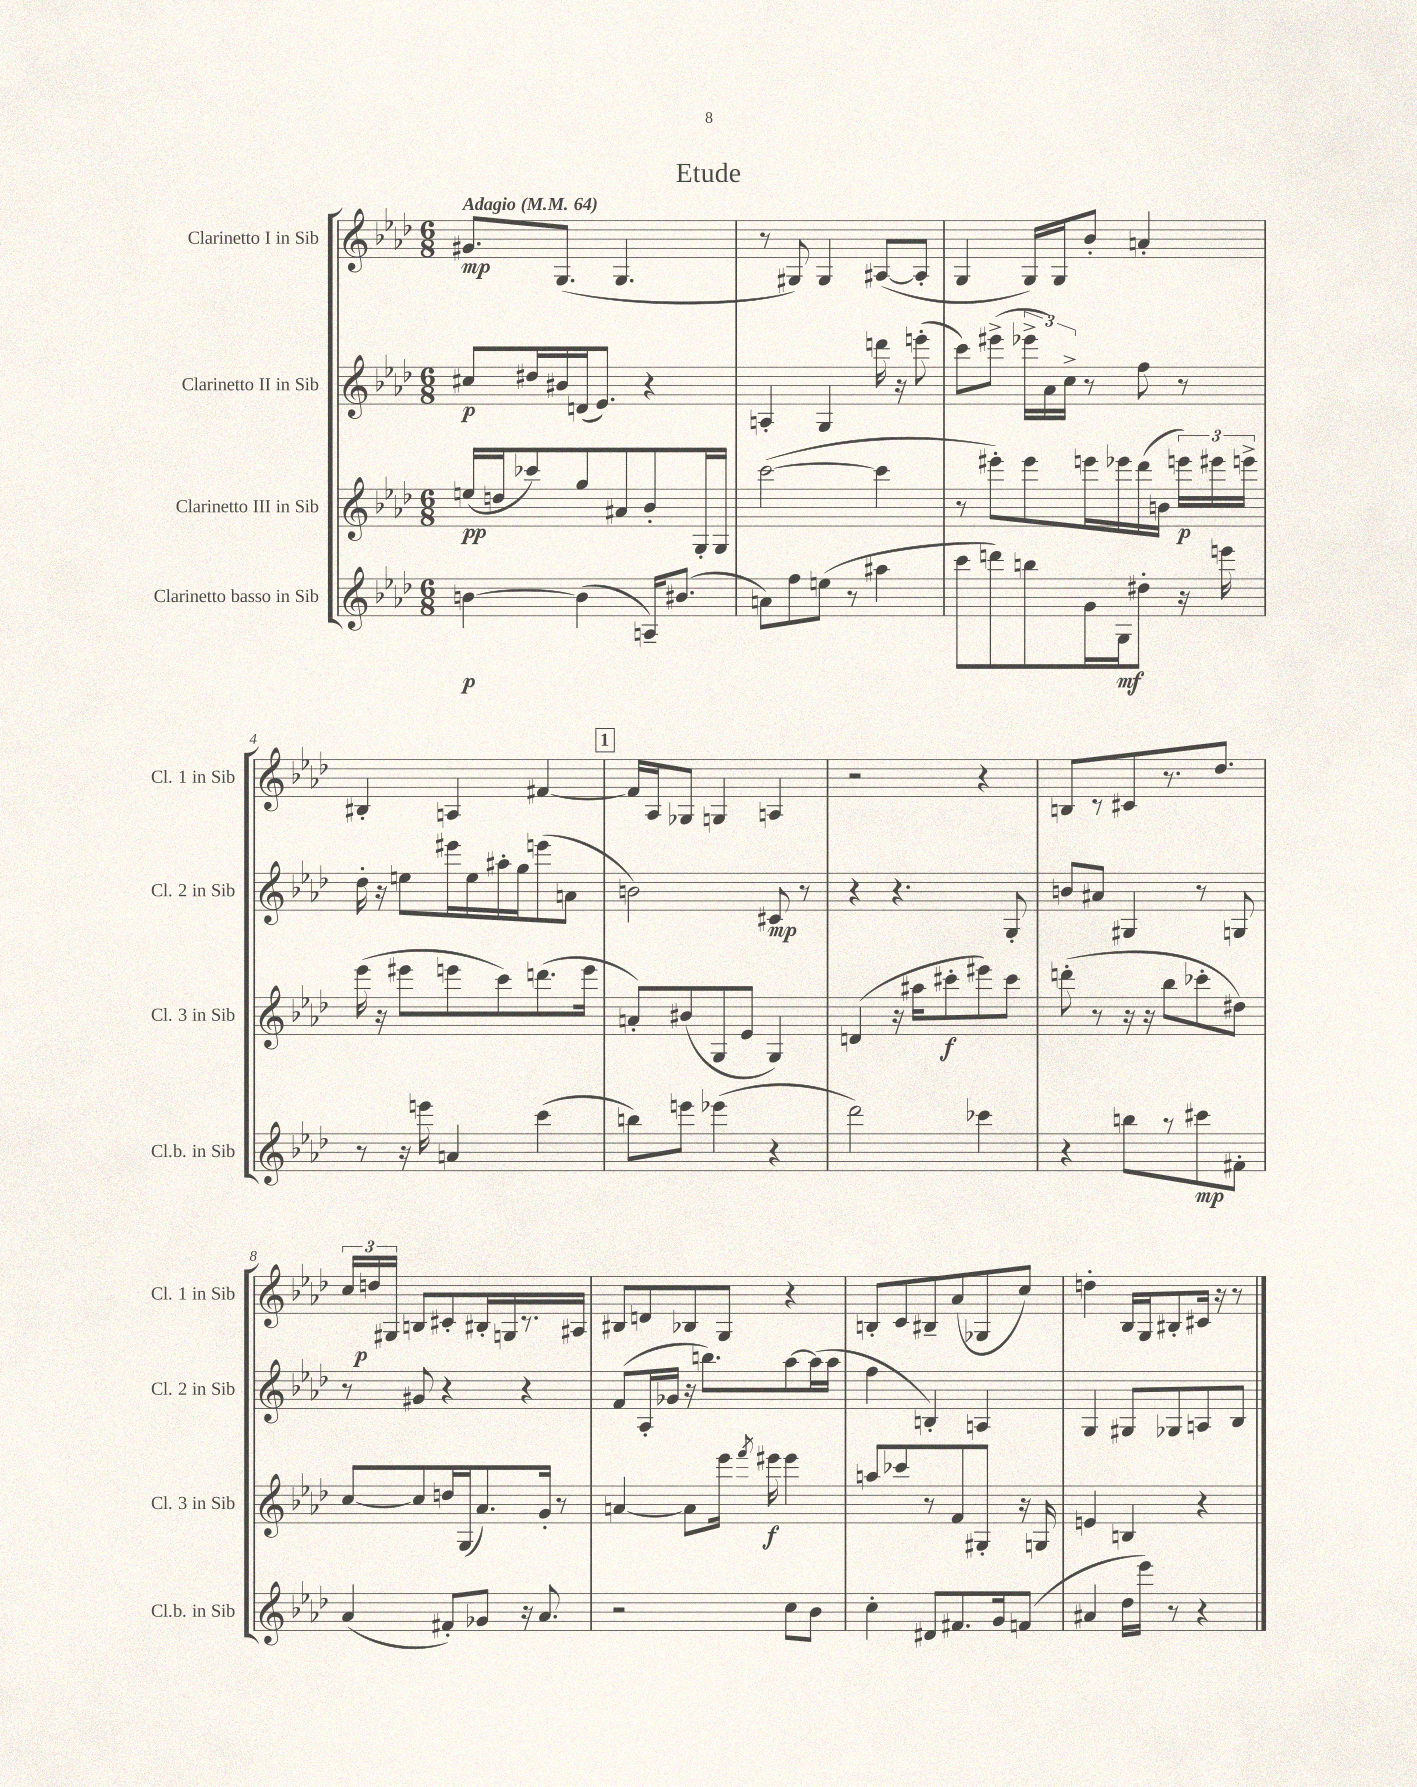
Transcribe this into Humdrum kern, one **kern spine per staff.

**kern	**dynam	**kern	**dynam	**kern	**dynam	**kern	**dynam
*part4	*part4	*part3	*part3	*part2	*part2	*part1	*part1
*staff4	*staff4	*staff3	*staff3	*staff2	*staff2	*staff1	*staff1
*I"Clarinetto basso in Sib	*	*I"Clarinetto III in Sib	*	*I"Clarinetto II in Sib	*	*I"Clarinetto I in Sib	*
*I'Cl.b. in Sib	*	*I'Cl. 3 in Sib	*	*I'Cl. 2 in Sib	*	*I'Cl. 1 in Sib	*
*clefG2	*	*clefG2	*	*clefG2	*	*clefG2	*
*k[b-e-a-d-]	*	*k[b-e-a-d-]	*	*k[b-e-a-d-]	*	*k[b-e-a-d-]	*
*M6/8	*	*M6/8	*	*M6/8	*	*M6/8	*
*MM64	*	*MM64	*	*MM64	*	*MM64	*
=1	=1	=1	=1	=1	=1	=1	=1
!	!	!	!	!	!	!LO:TX:a:B:t=Adagio	!
[4bn\	p	(16een/LL	pp	8cc#X/L	p	8.g#X/L	mp
.	.	16ddn/J	.	.	.	.	.
.	.	8ccc-X/)	.	16dd#X/L	.	.	.
.	.	.	.	16b#X/	.	(8.G/J	.
(4b\]	.	8gg/	.	(16dn/J	.	.	.
.	.	.	.	8.e-/J)	.	.	.
.	.	8a#X/	.	.	.	4.G/	.
16An~/KL)	.	8b-'/	.	4r	.	.	.
(8.b#X/J	.	.	.	.	.	.	.
.	.	16G'/L	.	.	.	.	.
.	.	16G/JJ	.	.	.	.	.
=2	=2	=2	=2	=2	=2	=2	=2
8an\L)	.	([2ccc\	.	4An'/	.	8r	.
8ff\	.	.	.	.	.	8G#X/)	.
(8een\J	.	.	.	4G/	.	4G#/	.
8r	.	.	.	.	.	.	.
4aa#X\	.	4ccc\]	.	16dddn\	.	([8A#X/L	.
.	.	.	.	16r	.	.	.
.	.	.	.	(8eeen'\	.	8A#'/J]	.
=3	=3	=3	=3	=3	=3	=3	=3
8ccc\L	.	8r	.	8ccc\L)	.	4G/	.
8dddn\)	.	8eee#X'\L)	.	(8eee#X^\J	.	.	.
8bbn\	.	8eee#\	.	24eee-X^\LL	.	16G/LL)	.
.	.	.	.	24a-\)	.	.	.
.	.	.	.	.	.	16G/J	.
.	.	.	.	24cc^\JJ	.	.	.
16g\L	.	16eeen\L	.	8r	.	8b-'/J	.
16G\J	mf	16eee-X\	.	.	.	.	.
8dd#X'\J	.	(16ddd-\	.	8ff\	.	4an'/	.
.	.	16bn\JJ	.	.	.	.	.
16r	.	24eeen\LL)	p	8r	.	.	.
.	.	24eee#X\	.	.	.	.	.
16eeen\	.	.	.	.	.	.	.
.	.	24eeen^\JJ	.	.	.	.	.
!!LO:LB:g=z
=4	=4	=4	=4	=4	=4	=4	=4
8r	.	(16eee-\	.	16dd-'\	.	4B#X'/	.
.	.	16r	.	16r	.	.	.
16r	.	8eee#X\L	.	8een\L	.	.	.
16eeen\	.	.	.	.	.	.	.
4an/	.	8eeen\	.	16eee#X\L	.	4An/	.
.	.	.	.	16ee\	.	.	.
.	.	8ccc\)	.	16aa#X'\	.	.	.
.	.	.	.	16gg\J	.	.	.
(4ccc\	.	(8.dddn\	.	(8eeen\	.	[4f#X/	.
.	.	.	.	8an\J	.	.	.
.	.	16eee\Jk	.	.	.	.	.
!!LO:REH:place=s1:t=1
=5	=5	=5	=5	=5	=5	=5	=5
8bbn\L)	.	8an'/L)	.	2bn\)	.	16f#/LL]	.
.	.	.	.	.	.	16A-/J	.
8eeen\J	.	(8b#X/	.	.	.	8G-X/J	.
(4eee-X\	.	8G/	.	.	.	4Gn/	.
.	.	8e-/J	.	.	.	.	.
4r	.	4G/)	.	8c#X/	mp	4An/	.
.	.	.	.	8r	.	.	.
=6	=6	=6	=6	=6	=6	=6	=6
2ddd-\)	.	(4dn/	.	4r	.	2r	.
.	.	16r	.	4.r	.	.	.
.	.	16aa#X\KL	.	.	.	.	.
.	.	8ccc#X'\	f	.	.	.	.
4ccc-X\	.	8eee#X\)	.	.	.	4r	.
.	.	8ccc#\J	.	8G'/	.	.	.
=7	=7	=7	=7	=7	=7	=7	=7
4r	.	(8dddn'\	.	8bn/L	.	8Bn/L	.
.	.	8r	.	8a#X/J	.	8r	.
8bbn\L	.	16r	.	4G#X/	.	8c#X/	.
.	.	16r	.	.	.	.	.
8r	.	8bb-\L	.	.	.	8.r	.
8ccc#X\	mp	8ccc-X'\	.	8r	.	.	.
.	.	.	.	.	.	8.dd-/J	.
8f#X'\J	.	8dd#X\J)	.	8Gn/	.	.	.
!!LO:LB:g=z
=8	=8	=8	=8	=8	=8	=8	=8
(4a-/	.	[8cc/L	.	8r	.	24cc/LL	.
.	.	.	.	.	.	24ddn/	p
.	.	.	.	.	.	24G#X/JJ	.
.	.	8cc/]	.	8g#X/	.	8Bn/L	.
8f#X'/L)	.	16ddn/L	.	4r	.	8c#X'/	.
.	.	(16G/J	.	.	.	.	.
8g-X/J	.	8.a-/)	.	.	.	16B#X'/L	.
.	.	.	.	.	.	16Gn/	.
16r	.	.	.	4r	.	8.r	.
8.a-/	.	16g'/Jk	.	.	.	.	.
.	.	8r	.	.	.	.	.
.	.	.	.	.	.	16A#X/JJ	.
=9	=9	=9	=9	=9	=9	=9	=9
2r	.	[4an/	.	(8f/L	.	8B#X/L	.
.	.	.	.	16A-'/L	.	8dn/	.
.	.	.	.	16g-X/JJ	.	.	.
.	.	8a\L]	.	16r	.	8B-X/	.
.	.	.	.	8.bbn\L)	.	.	.
.	.	16eee-\Jk	.	.	.	8G/J	.
.	.	8qfff/	.	.	.	.	.
.	.	16eee#X\	f	.	.	.	.
8cc\L	.	4eee#\	.	[8aa-\	.	4r	.
8b-\J	.	.	.	(16aa-\L]	.	.	.
.	.	.	.	16aa-\JJ	.	.	.
=10	=10	=10	=10	=10	=10	=10	=10
4cc'\	.	8aan/L	.	4ff\	.	8Bn'/L	.
.	.	8ccc-X/	.	.	.	8c/	.
8d#X/L	.	8r	.	4Bn'/)	.	8B#X~/	.
8.f#X/	.	8f/	.	.	.	(8a-/	.
.	.	8G#X'/J	.	4An/	.	8G-X/	.
16g/k	.	.	.	.	.	.	.
(8fn/J	.	16r	.	.	.	8cc/J)	.
.	.	16Gn/	.	.	.	.	.
=11	=11	=11	=11	=11	=11	=11	=11
4a#X/	.	4en/	.	4G/	.	4ddn'\	.
16dd-\LL	.	4Bn/	.	8G#X/L	.	16B-/LL	.
16eee-\JJ)	.	.	.	.	.	16G/J	.
8r	.	.	.	8G-X/	.	8B#X'/	.
4r	.	4r	.	8An/	.	16c#X/Jk	.
.	.	.	.	.	.	16r	.
.	.	.	.	8B-/J	.	8r	.
==	==	==	==	==	==	==	==
*-	*-	*-	*-	*-	*-	*-	*-
